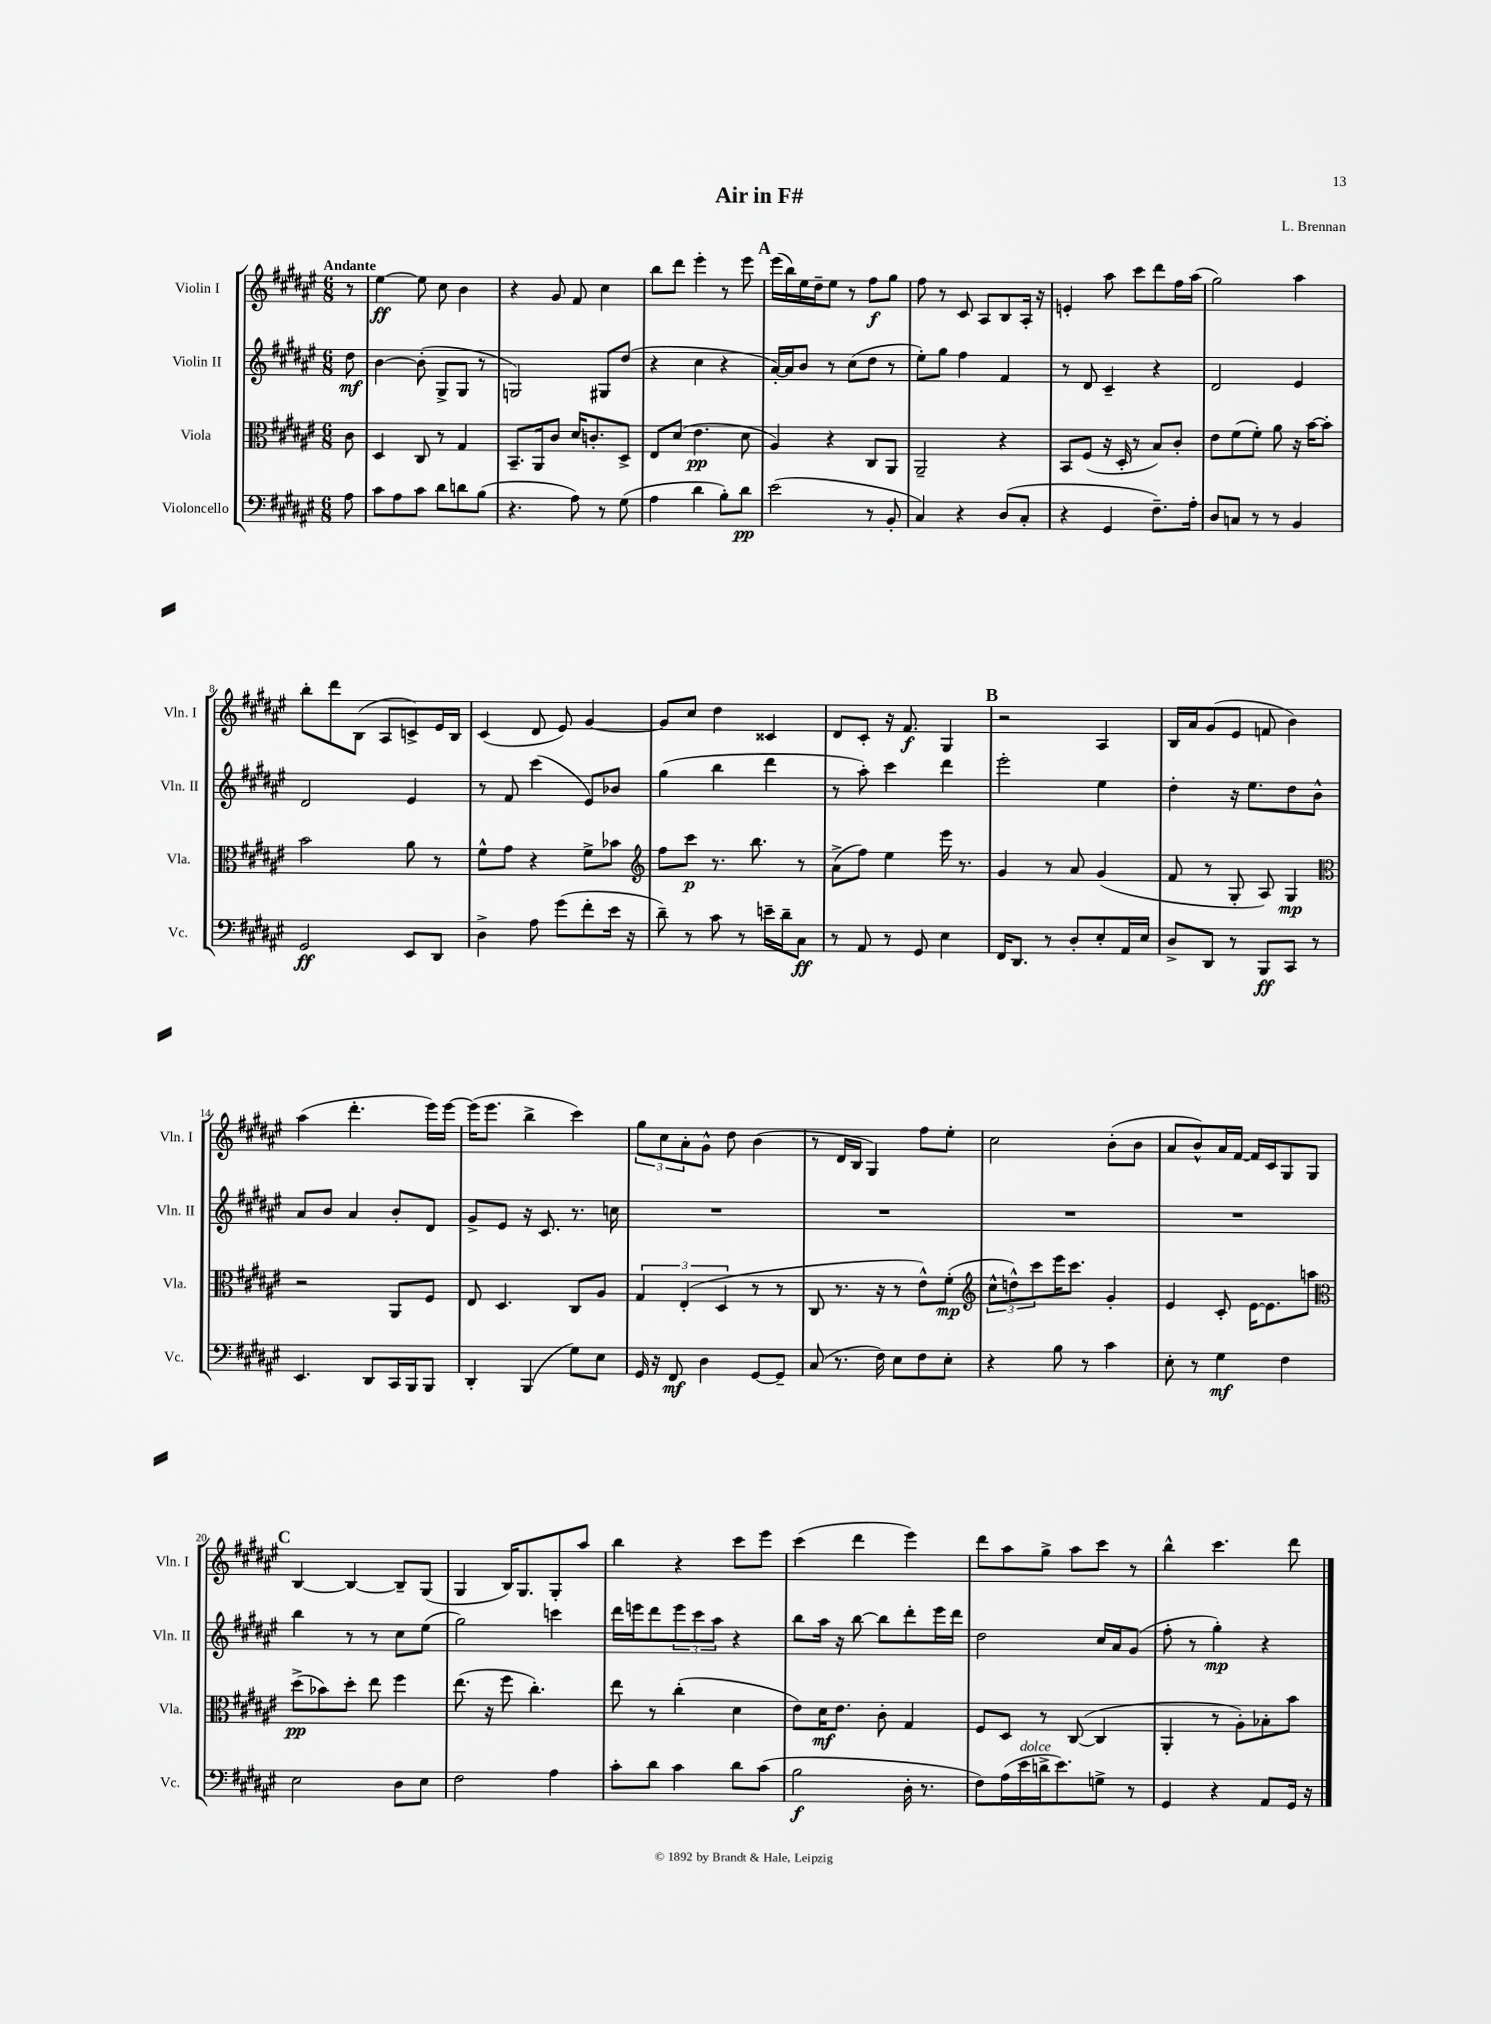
\header { title = "Air in F#" composer = "L. Brennan" }
<<
\new StaffGroup <<
\new Staff = "s0" \with { instrumentName = "Violin I" shortInstrumentName = "Vln. I" } {
    \clef treble \key fis \major \numericTimeSignature \time 6/8 \partial 8 \tempo "Andante"
    r8 |
    eis''4~\ff eis''8 cis''8 b'4 |
    r4 gis'8 fis'8 cis''4 |
    b''8 dis'''8 eis'''4-. r8 eis'''8 |
    \mark \markup { \bold "A" } eis'''16( b''16) eis''16 dis''16-- eis''8 r8 fis''8\f gis''8 |
    fis''8 r8 cis'8 ais8 b8 ais16-. r16 |
    e'4-. ais''8 cis'''8 dis'''8 fis''16 ais''16( |
    gis''2) ais''4 |
    b''8-. dis'''8 b8( ais8 c'8->) eis'16 b16 |
    cis'4( dis'8 eis'8) gis'4~ |
    gis'8 cis''8 dis''4 cisis'4 |
    dis'8 cis'8-. r16 fis'8.\f gis4 |
    \mark \markup { \bold "B" } r2 ais4 |
    b16 ais'16 gis'8( eis'8 f'8 b'4) |
    ais''4( dis'''4.-. eis'''16) eis'''16~ |
    eis'''16( eis'''8. b''4-> cis'''4) |
    \tuplet 3/2 { gis''8 cis''8 ais'8-. } gis'8-^ dis''8 b'4( |
    r8 dis'16 b16 gis4) fis''8 eis''8-. |
    cis''2 b'8-.( b'8 |
    ais'8 b'8-^) ais'16 fis'16~ fis'16 cis'16 gis8 gis8 |
    \mark \markup { \bold "C" } b4~ b4~ b8-- gis8( |
    gis4 b16) gis8. gis8-. ais''8 |
    b''4 r4 cis'''8 eis'''8 |
    cis'''4( dis'''4 eis'''4) |
    dis'''8 ais''8 gis''8-> ais''8 cis'''8 r8 |
    b''4-^ cis'''4. dis'''8 \bar "|." |
}
\new Staff = "s1" \with { instrumentName = "Violin II" shortInstrumentName = "Vln. II" } {
    \clef treble \key fis \major \numericTimeSignature \time 6/8 \partial 8
    dis''8\mf |
    b'4~ b'8-.( gis8-> gis8 r8 |
    g2) gis8 dis''8( |
    r4 cis''4 r4 |
    \mark \markup { \bold "A" } ais'16~-.) ais'16 b'8 r8 cis''8( dis''8 r8 |
    eis''8-.) gis''8 fis''4 fis'4 |
    r8 dis'8 cis'4-- r4 |
    dis'2 eis'4 |
    dis'2 eis'4 |
    r8 fis'8 cis'''4( eis'8) bes'8 |
    gis''4( b''4 dis'''4 |
    r8 ais''8-.) cis'''4 dis'''4 |
    \mark \markup { \bold "B" } eis'''2-. eis''4 |
    dis''4-. r16 eis''8. dis''8 b'8-^ |
    ais'8 b'8 ais'4 b'8-. dis'8 |
    gis'8-> eis'8 r16 cis'8. r8. c''16 |
    R2. |
    R2. |
    R2. |
    R2. |
    \mark \markup { \bold "C" } b''4 r8 r8 cis''8 eis''8( |
    gis''2) c'''4 |
    dis'''16 e'''16 dis'''8 \tuplet 3/2 { e'''8 cis'''8 ais''8 } r4 |
    b''8 ais''16 r16 b''8~ b''8 dis'''8-. eis'''16 dis'''16 |
    dis''2 cis''16 ais'16 gis'8( |
    fis''8-. r8 gis''4-.\mp) r4 \bar "|." |
}
\new Staff = "s2" \with { instrumentName = "Viola" shortInstrumentName = "Vla." } {
    \clef alto \key fis \major \numericTimeSignature \time 6/8 \partial 8
    cis'8 |
    dis4 cis8 r8 gis4 |
    b,8.-- ais,16 cis'8 dis'16 c'8.-. dis8-> |
    eis8 dis'8( eis'4.\pp dis'8 |
    \mark \markup { \bold "A" } ais4) r4 cis8 ais,8 |
    ais,2-- r4 |
    b,8 fis8( r16 dis16-. r8 b8) cis'8-. |
    eis'8 fis'8( fis'8-.) ais'8 r16 b'16~ b'8-. |
    b'2 ais'8 r8 |
    fis'8-^ gis'8 r4 fis'8-> bes'8 |
    \clef treble fis''8 cis'''8\p r8. b''8. r8 |
    ais'8->( fis''8) eis''4 eis'''16 r8. |
    \mark \markup { \bold "B" } gis'4 r8 ais'8 gis'4( |
    fis'8 r8 gis8-. ais8) gis4\mp |
    \clef alto r2 ais,8 fis8 |
    eis8 dis4. cis8 ais8 |
    \tuplet 3/2 { gis4 eis4-.( dis4 } r8 r8 |
    cis8 r8. r16 r8 eis'8-^) fis'8-.\mp( |
    \clef treble \tuplet 3/2 { cis''8-^ d''8-^) cis'''8 } eis'''16 cis'''8. gis'4-. |
    eis'4 cis'8-. eis'16~ eis'8. a''8 |
    \mark \markup { \bold "C" } \clef alto dis''8->\pp( bes'8) dis''8-. eis''8 fis''4 |
    eis''8.( r16 fis''8 cis''4.-.) |
    eis''8 r8 cis''4-.( dis'4 |
    eis'8) dis'16\mf eis'8. cis'8-. gis4 |
    fis8 dis8 r8 cis8~( cis4 |
    ais,4-. r8 ais8-.) bes8-. b'8 \bar "|." |
}
\new Staff = "s3" \with { instrumentName = "Violoncello" shortInstrumentName = "Vc." } {
    \clef bass \key fis \major \numericTimeSignature \time 6/8 \partial 8
    ais8 |
    cis'8 ais8 cis'8 dis'8 d'8 b8( |
    r4. ais8) r8 gis8( |
    ais4 dis'4 b8-.) dis'8\pp |
    \mark \markup { \bold "A" } eis'2( r8 b,8-. |
    cis4) r4 dis8( cis8-. |
    r4 gis,4 fis8.--) ais16-. |
    dis8 c8 r8 r8 b,4 |
    gis,2\ff eis,8 dis,8 |
    dis4-> ais8 gis'8( fis'8-. eis'16 r16 |
    dis'8--) r8 cis'8 r8 e'16-- dis'16-- cis8\ff |
    r8 ais,8 r8 gis,8 eis4 |
    \mark \markup { \bold "B" } fis,16 dis,8. r8 dis8-. eis8-. ais,16 eis16 |
    dis8-> dis,8 r8 b,,8\ff cis,8 r8 |
    eis,4. dis,8 cis,16 b,,16 b,,8 |
    dis,4-. b,,4( gis8) eis8 |
    gis,16 r16 fis,8\mf dis4 gis,8~ gis,8-- |
    cis8( r8. fis16) eis8 fis8 eis8-. |
    r4 b8 r8 cis'4 |
    eis8-. r8 gis4\mf fis4 |
    \mark \markup { \bold "C" } eis2 dis8 eis8 |
    fis2 ais4 |
    cis'8-. dis'8 cis'4 dis'8 cis'8( |
    b2\f dis16-. r8. |
    fis8) ais16( eis'16^\markup { \italic "dolce" } d'16-> eis'8.) g8-> r8 |
    gis,4 r4 ais,8 gis,16 r16 \bar "|." |
}
>>
>>
